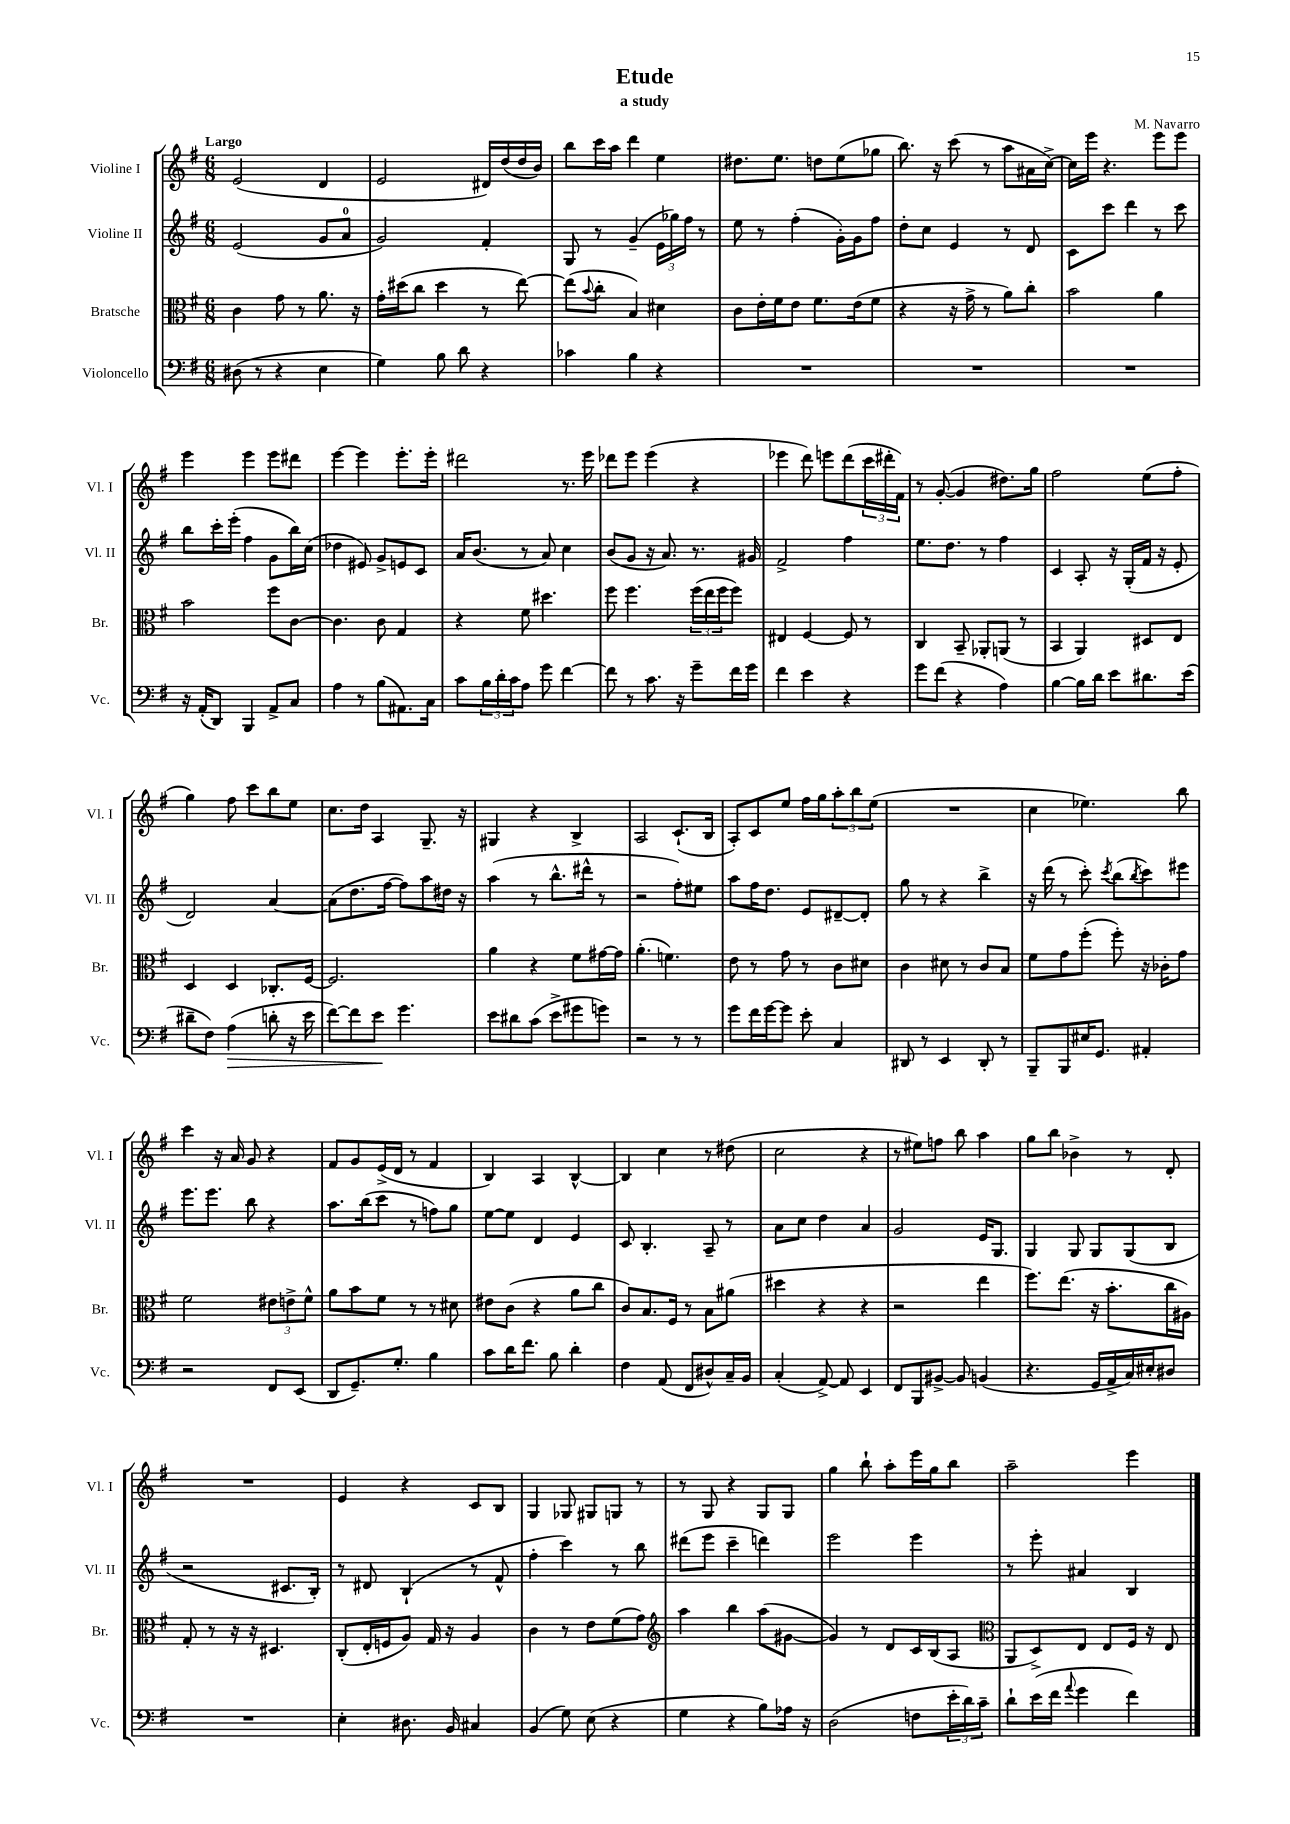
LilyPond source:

\header { title = "Etude" composer = "M. Navarro" subtitle = "a study" }
<<
\new StaffGroup <<
\new Staff = "s0" \with { instrumentName = "Violine I" shortInstrumentName = "Vl. I" } {
    \clef treble \key g \major \numericTimeSignature \time 6/8 \tempo "Largo"
    e'2( d'4 |
    e'2 dis'16) d''16( d''16 b'16) |
    b''8 c'''16 a''16 d'''4 e''4 |
    dis''8. e''8. d''8 e''8( ges''8 |
    b''8.) r16 c'''8( r8 a''8 ais'16 c''16~->) |
    c''16 e'''16 r4. e'''8 e'''8 |
    e'''4 e'''4 e'''8 dis'''8 |
    e'''4~ e'''4 e'''8.-. e'''16-. |
    dis'''2 r8. e'''16 |
    des'''8 e'''8 e'''4( r4 |
    ees'''4 d'''8) e'''8 d'''8( \tuplet 3/2 { c'''16 dis'''16-. fis'16) } |
    r8 g'8~-.( g'4 dis''8.) g''16 |
    fis''2 e''8( fis''8-. |
    g''4) fis''8 c'''8 b''8 e''8 |
    c''8. d''16 a4 g8.-- r16 |
    gis4 r4 b4-> |
    a2 c'8.-!( b16 |
    a8-.) c'8 e''8 fis''16 g''16 \tuplet 3/2 { a''8-. b''8 e''8( } |
    R2. |
    c''4 ees''4.) b''8 |
    c'''4 r16 a'16 g'8 r4 |
    fis'8 g'8 e'16->( d'16 r8 fis'4 |
    b4) a4 b4~-^ |
    b4 c''4 r8 dis''8( |
    c''2 r4 |
    r8 eis''8) f''8 b''8 a''4 |
    g''8 b''8 bes'4-> r8 d'8-. |
    R2. |
    e'4 r4 c'8 b8 |
    g4 ges8 gis8 g8 r8 |
    r8 g8 r4 g8 g8 |
    g''4 b''8-! a''8-. e'''16 g''16 b''8 |
    a''2-- e'''4 \bar "|." |
}
\new Staff = "s1" \with { instrumentName = "Violine II" shortInstrumentName = "Vl. II" } {
    \clef treble \key g \major \numericTimeSignature \time 6/8
    e'2( g'8 a'8-0 |
    g'2) fis'4-. |
    g8 r8 g'4--( \tuplet 3/2 { e'16 ges''16) fis''16 } r8 |
    e''8 r8 fis''4-.( g'16-.) g'16 fis''8 |
    d''8-. c''8 e'4 r8 d'8 |
    c'8 c'''8 d'''4 r8 c'''8 |
    b''8 c'''16-. e'''16-.( fis''4 g'8 b''16) c''16( |
    des''4 eis'8) g'8-> e'8 c'8 |
    a'16 b'8.( r8 a'8) c''4 |
    b'8( g'8 r16 a'8.) r8. gis'16 |
    fis'2-> fis''4 |
    e''8. d''8. r8 fis''4 |
    c'4 a8-. r16 g16-.( fis'16 r16 e'8-. |
    d'2) a'4~ |
    a'8( d''8. fis''16~ fis''8) a''8 dis''16 r16 |
    a''4( r8 b''8.-^ dis'''16-^ r8 |
    r2 fis''8-.) eis''8 |
    a''8 fis''16 d''8. e'8 dis'8~-- dis'8-. |
    g''8 r8 r4 b''4-> |
    r16 d'''16( r8 c'''8-.) \acciaccatura { c'''8 } b''8( \acciaccatura { b''8 } c'''8) eis'''8 |
    e'''8. e'''8. b''8 r4 |
    a''8. b''16( c'''8 r8 f''8) g''8 |
    e''8~ e''8 d'4 e'4 |
    c'8 b4.-. a8-- r8 |
    a'8 c''8 d''4 a'4 |
    g'2 e'16 g8. |
    g4 g8 g8 g8( b8 |
    r2 cis'8. b16-.) |
    r8 dis'8 b4-!( r8 fis'8-^ |
    fis''4-. c'''4) r8 b''8 |
    dis'''8( e'''8 c'''4-- d'''4) |
    e'''2 e'''4 |
    r8 e'''8-. ais'4 b4 \bar "|." |
}
\new Staff = "s2" \with { instrumentName = "Bratsche" shortInstrumentName = "Br." } {
    \clef alto \key g \major \numericTimeSignature \time 6/8
    c'4 g'8 r8 a'8. r16 |
    g'16-. dis''16( c''8 dis''4 r8 e''8~) |
    e''8( \appoggiatura { b'8 } c''8-. b4) dis'4 |
    c'8 e'16-. fis'16 e'8 fis'8. e'16( fis'8 |
    r4 r16 g'16-> r8 a'8) c''8-. |
    b'2 a'4 |
    b'2 fis''8 c'8~ |
    c'4. c'8 g4 |
    r4 fis'8 dis''4. |
    fis''8 fis''4. \tuplet 3/2 { fis''16( e''16 fis''16 } fis''8) |
    eis4 fis4~ fis8 r8 |
    c4 b,8-- aes,8-. a,8( r8 |
    b,4 a,4) dis8 e8 |
    d4 d4 ces8.-. fis16~ |
    fis2. |
    a'4 r4 fis'8 gis'16~ gis'16 |
    a'4.-.( f'4.) |
    e'8 r8 g'8 r8 c'8 dis'8 |
    c'4 dis'8 r8 c'8 b8 |
    fis'8 g'8 fis''8-.( fis''8-.) r16 ces'16-. g'8 |
    fis'2 \tuplet 3/2 { eis'8 e'8-> fis'8-^ } |
    a'8 b'8 fis'8 r8 r8 dis'8 |
    eis'8 c'8( r4 a'8 c''8 |
    c'8) b8. fis16 r8 b8 ais'8( |
    dis''4 r4 r4 |
    r2 e''4 |
    fis''8.) e''8.( r16 b'8.-. c''16 ais16) |
    g8-. r8 r16 r16 dis4. |
    c8-.( e16-. f16 a8) g16 r16 a4 |
    c'4 r8 e'8 fis'8( g'8) |
    \clef treble a''4 b''4 a''8( gis'8~ |
    gis'4) r8 d'8 c'16 b16( a8 |
    \clef alto a,8 d8->) e8 e8 fis16 r16 e8 \bar "|." |
}
\new Staff = "s3" \with { instrumentName = "Violoncello" shortInstrumentName = "Vc." } {
    \clef bass \key g \major \numericTimeSignature \time 6/8
    dis8( r8 r4 e4 |
    g4) b8 d'8 r4 |
    ces'4 b4 r4 |
    R2. |
    R2. |
    R2. |
    r16 a,16-.( d,8) b,,4 a,8-> c8 |
    a4 r8 b8( ais,8.) c16 |
    c'8 \tuplet 3/2 { b16 d'16-. c'16 } a8 g'8 fis'4~ |
    fis'8 r8 c'8. r16 g'8-- fis'16 g'16 |
    fis'4 e'4 r4 |
    g'8 fis'8( r4 a4) |
    b4~ b16 d'16 e'8 dis'8. e'16( |
    dis'8-- fis8) a4\>( d'8-. r16 e'16 |
    fis'8~) fis'8 e'8\! g'4. |
    e'8 dis'8 c'8( e'8-> gis'8 g'8) |
    r2 r8 r8 |
    g'8 fis'16 g'16~ g'8 e'8-. c4 |
    dis,8 r8 e,4 dis,8-. r8 |
    b,,8-- b,,8 eis16 g,8. ais,4-. |
    r2 fis,8 e,8( |
    d,8 g,8.--) g8.-. b4 |
    c'8 d'16 fis'8. b8 d'4-. |
    fis4 a,8( fis,8 dis8-^) c16-- b,16 |
    c4-.( a,8~->) a,8 e,4 |
    fis,8 b,,8 bis,8~-> bis,8 b,4( |
    r4. g,16 a,16-> c16) eis16-. dis8 |
    R2. |
    e4-. dis8. b,16 cis4 |
    b,4( g8) e8( r4 |
    g4 r4 b8) aes16 r16 |
    d2( f8 \tuplet 3/2 { e'16-. d'16) c'16-- } |
    d'8-! e'16( fis'16 \appoggiatura { a'8 } g'4 fis'4) \bar "|." |
}
>>
>>
\layout { \context { \Score \remove "Bar_number_engraver" } }
